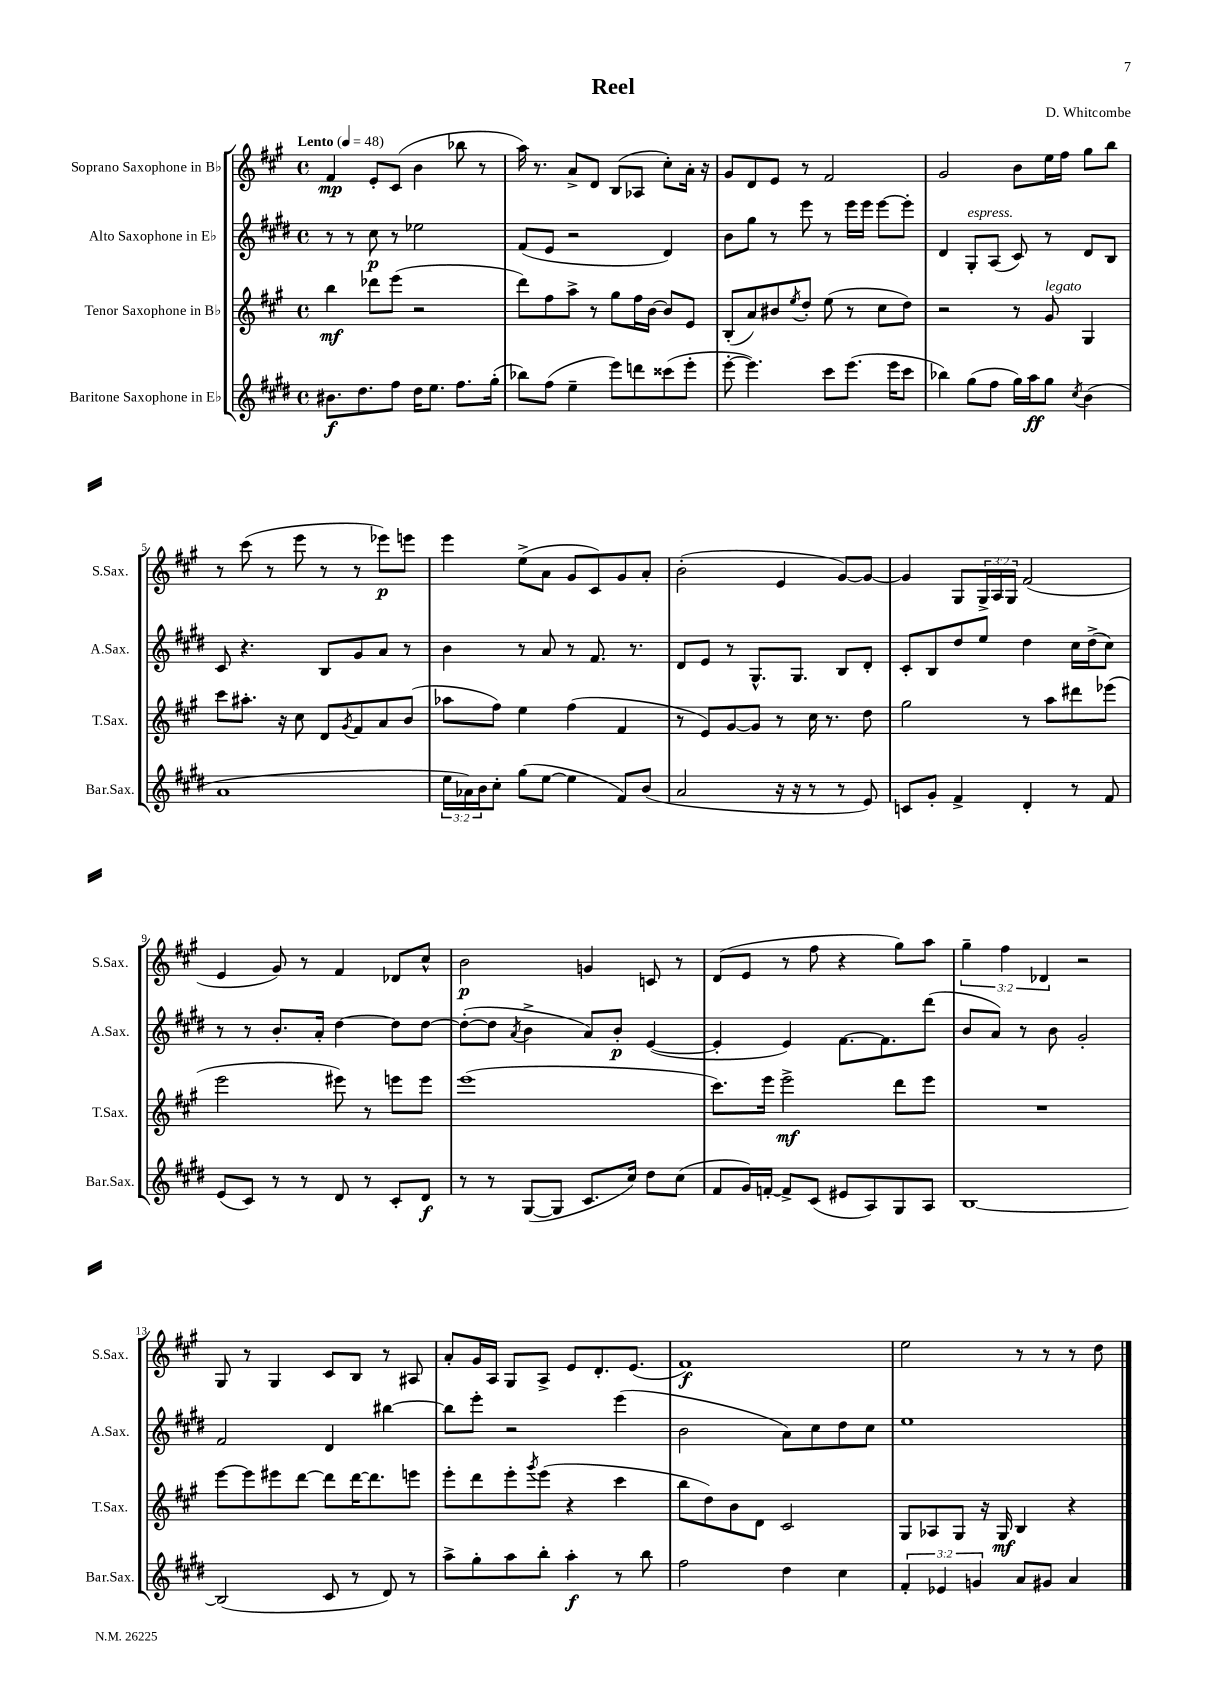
\header { title = "Reel" composer = "D. Whitcombe" }
<<
\new StaffGroup <<
\new Staff = "s0" \with { instrumentName = "Soprano Saxophone in Bb" shortInstrumentName = "S.Sax." } {
    \clef treble \key a \major \defaultTimeSignature \time 4/4 \override Staff.TupletNumber.text = #tuplet-number::calc-fraction-text \tempo "Lento" 4 = 48
    fis'4\mp e'8-. cis'8( b'4 bes''8 r8 |
    a''16) r8. a'8-> d'8 b8( aes8 cis''8-.) a'16-. r16 |
    gis'8 d'8 e'8 r8 fis'2 |
    gis'2 b'8 e''16 fis''16 gis''8 b''8 |
    r8 cis'''8( r8 e'''8 r8 r8 ees'''8\p) e'''8 |
    e'''4 e''8->( a'8 gis'8 cis'8) gis'8 a'8-. |
    b'2-.( e'4 gis'8~) gis'8~ |
    gis'4 gis8 \tuplet 3/2 { gis16-> a16 gis16 } fis'2( |
    e'4 gis'8) r8 fis'4 des'8 cis''8-^ |
    b'2\p g'4 c'8 r8 |
    d'8( e'8 r8 fis''8 r4 gis''8) a''8 |
    \tuplet 3/2 { gis''4-- fis''4 des'4 } r2 |
    gis8 r8 gis4 cis'8 b8 r8 ais8 |
    a'8-. gis'16 a16 gis8 a8-> e'8 d'8.-. e'8.( |
    fis'1\f) |
    e''2 r8 r8 r8 d''8 \bar "|." |
}
\new Staff = "s1" \with { instrumentName = "Alto Saxophone in Eb" shortInstrumentName = "A.Sax." } {
    \clef treble \key e \major \defaultTimeSignature \time 4/4
    r8 r8 cis''8\p r8 ees''2 |
    fis'8( e'8 r2 dis'4) |
    b'8 gis''8 r8 e'''8 r8 e'''16 e'''16 e'''8~ e'''8-. |
    dis'4 gis8-.^\markup { \italic "espress." } a8( cis'8) r8 dis'8 b8 |
    cis'8 r4. b8 gis'8 a'8 r8 |
    b'4 r8 a'8 r8 fis'8. r8. |
    dis'8 e'8 r8 gis8.-^ gis8. b8 dis'8-. |
    cis'8-. b8 dis''8 e''8 dis''4 cis''16 dis''16->( cis''8) |
    r8 r8 b'8.-. a'16-. dis''4~ dis''8 dis''8~ |
    dis''8~-.( dis''8 \acciaccatura { a'8 } b'4-> a'8) b'8-.\p e'4~( |
    e'4-. e'4) fis'8.~ fis'8. dis'''8( |
    b'8 a'8) r8 b'8 gis'2-. |
    fis'2 dis'4 bis''4~ |
    bis''8 e'''8-. r2 e'''4( |
    b'2 a'8) cis''8 dis''8 cis''8 |
    e''1 \bar "|." |
}
\new Staff = "s2" \with { instrumentName = "Tenor Saxophone in Bb" shortInstrumentName = "T.Sax." } {
    \clef treble \key a \major \defaultTimeSignature \time 4/4
    b''4\mf des'''8 e'''8( r2 |
    d'''8) fis''8 a''8-> r8 gis''8 fis''16 b'16~ b'8 e'8 |
    b8-.( a'8) bis'8 \acciaccatura { e''8 } d''8-. e''8( r8 cis''8 d''8) |
    r2 r8 gis'8^\markup { \italic "legato" } gis4 |
    cis'''8 ais''8.-. r16 cis''8 d'8 \acciaccatura { gis'8 } fis'8 a'8 b'8( |
    aes''8 fis''8) e''4 fis''4( fis'4 |
    r8 e'8) gis'8~ gis'8 r8 cis''16 r8. d''8 |
    gis''2 r8 a''8 dis'''8 ees'''8( |
    e'''2 eis'''8) r8 e'''8 e'''8 |
    e'''1( |
    cis'''8.) e'''16 e'''2->\mf d'''8 e'''8 |
    R1 |
    e'''8~ e'''8 eis'''8 d'''8~ d'''8 d'''16~ d'''8. e'''8 |
    e'''8-. d'''8 e'''8-. \acciaccatura { gis'''8 } e'''8( r4 cis'''4 |
    b''8 d''8) b'8 d'8 cis'2 |
    gis8 aes8 gis8 r16 gis16\mf b4 r4 \bar "|." |
}
\new Staff = "s3" \with { instrumentName = "Baritone Saxophone in Eb" shortInstrumentName = "Bar.Sax." } {
    \clef treble \key e \major \defaultTimeSignature \time 4/4 \override Staff.TupletNumber.text = #tuplet-number::calc-fraction-text
    bis'8.\f dis''8. fis''8 dis''16 e''8. fis''8. gis''16-.( |
    bes''8) fis''8( e''4-- e'''8) d'''8 cisis'''8( e'''8-. |
    e'''8~-. e'''4.) cis'''8 e'''8.( e'''16 cis'''8 |
    bes''4) gis''8( fis''8 gis''16) a''16\ff gis''8 \acciaccatura { cis''8 } b'4( |
    a'1 |
    \tuplet 3/2 { e''16 aes'16) b'16 } cis''8-. gis''8( e''8~ e''4 fis'8) b'8( |
    a'2 r16 r16 r8 r8 e'8) |
    c'8 gis'8-. fis'4-> dis'4-. r8 fis'8 |
    e'8( cis'8) r8 r8 dis'8 r8 cis'8-. dis'8\f |
    r8 r8 gis8~( gis8 cis'8. cis''16) dis''8 cis''8( |
    fis'8 gis'16) f'16~-. f'8-> cis'8( eis'8 a8) gis8 a8 |
    b1~ |
    b2( cis'8 r8 dis'8) r8 |
    a''8-> gis''8-. a''8 b''8-. a''4-.\f r8 b''8 |
    fis''2 dis''4 cis''4 |
    \tuplet 3/2 { fis'4-. ees'4 g'4 } a'8 gis'8 a'4 \bar "|." |
}
>>
>>
